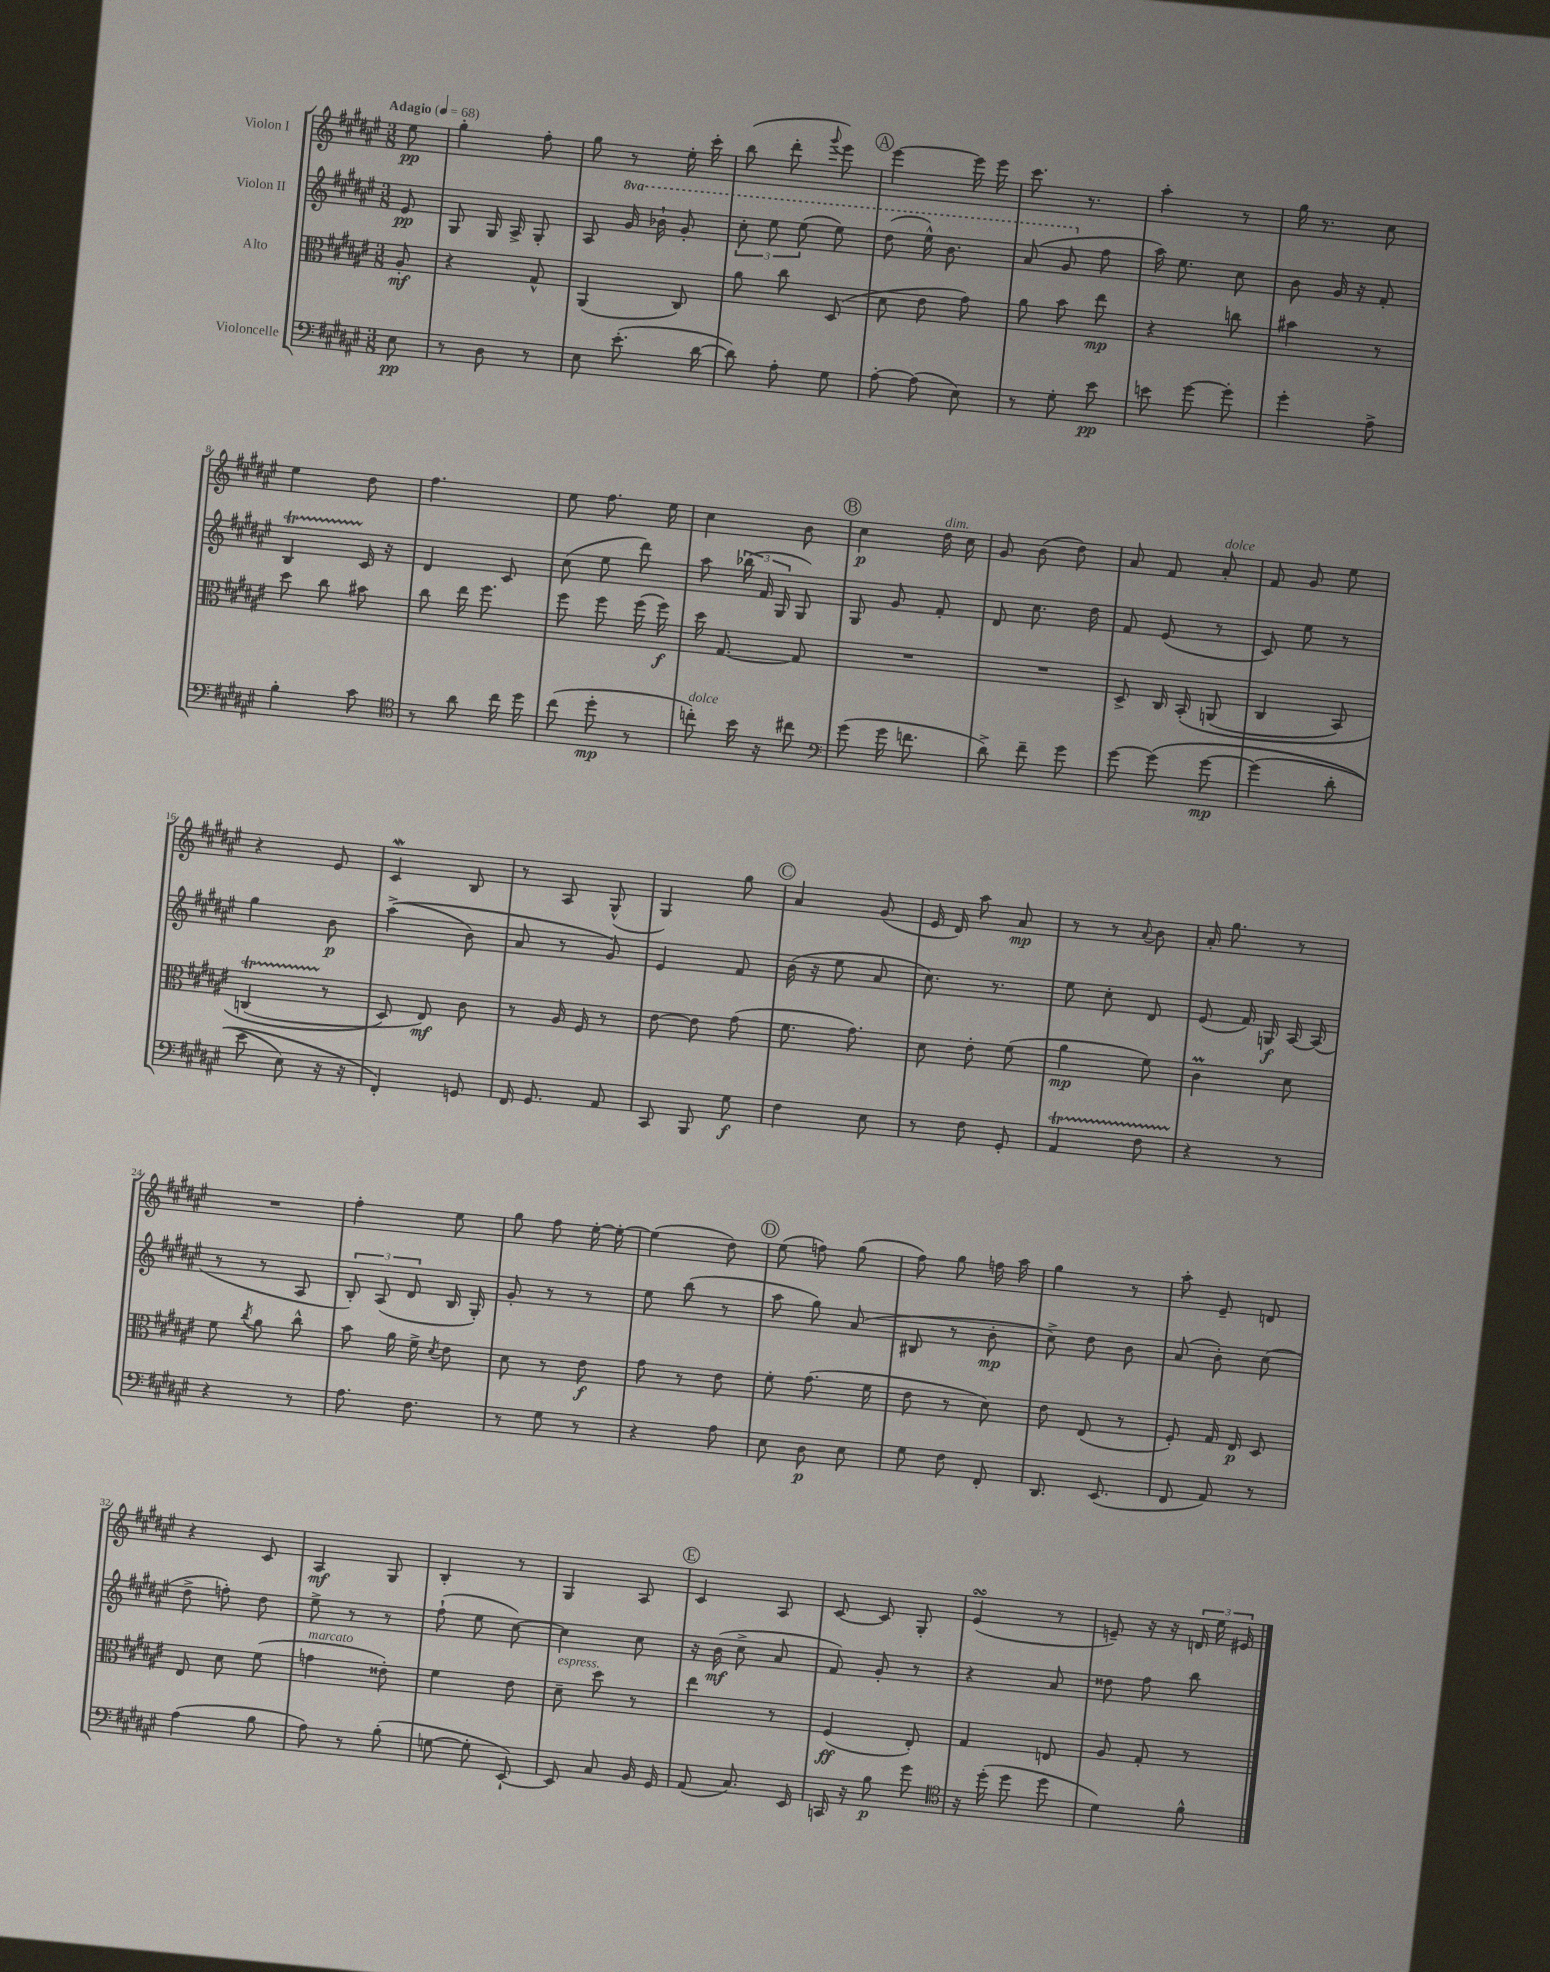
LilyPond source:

<<
\new StaffGroup <<
\new Staff = "s0" \with { instrumentName = "Violon I" } {
    \clef treble \key fis \major \numericTimeSignature \time 3/8 \partial 8 \tempo "Adagio" 4 = 68
    \autoBeamOff eis''8\pp |
    gis''4-. fis''8-. |
    gis''8 r8 eis''16-. cis'''16-. |
    b''8( dis'''8-. \appoggiatura { gis'''8 } eis'''8) |
    \mark \markup { \circle "A" } eis'''4~ eis'''16 eis'''16 |
    cis'''8. r8. |
    ais''4-. r8 |
    gis''16 r8. cis''8 |
    eis''4 dis''8 |
    fis''4. |
    eis''8 fis''8. eis''16 |
    cis''4 b'8 |
    \mark \markup { \circle "B" } cis''4\p dis''16^\markup { \italic "dim." } cis''16 |
    gis'8 b'8( dis''8) |
    ais'8 fis'8 ais'8-.^\markup { \italic "dolce" } |
    fis'8 gis'8 eis''8 |
    r4 eis'8 |
    cis'4\mordent b8 |
    r8 ais8 gis8-^( |
    gis4) gis''8 |
    \mark \markup { \circle "C" } ais'4 gis'8( |
    eis'16 dis'16) ais''8 ais'8\mp |
    r8 r8 \appoggiatura { ais'8 } b'8 |
    ais'16-. gis''8. r8 |
    R4. |
    fis''4-. eis''8 |
    gis''8 fis''8 eis''16~-. eis''16~-. |
    eis''4( dis''8) |
    \mark \markup { \circle "D" } eis''8( f''8) gis''8( |
    fis''8) gis''8 f''16 ais''16 |
    gis''4 r8 |
    ais''8-. eis'8-- d'8 |
    r4 cis'8 |
    ais4\mf gis8 |
    b4-. r8 |
    gis4 ais8 |
    \mark \markup { \circle "E" } cis'4 ais8 |
    cis'8~ cis'8 gis8-. |
    eis'4\turn( r8 |
    e'8--) r16 r16 \tuplet 3/2 { d'16 eis''16 eis'16 } \bar "|." |
}
\new Staff = "s1" \with { instrumentName = "Violon II" } {
    \clef treble \key fis \major \numericTimeSignature \time 3/8 \set Staff.ottavationMarkups = #ottavation-simple-ordinals \partial 8
    \autoBeamOff eis'8\pp |
    gis8 gis16 ais16-> gis8-. |
    ais8 \ottava #1 gis''16 bes''16-! gis''8-. |
    \tuplet 3/2 { cis'''8-. eis'''8 eis'''8( } eis'''8) |
    \mark \markup { \circle "A" } dis'''8( eis'''16-^) b''8. |
    ais''8( gis''8 \ottava #0 fis''8 |
    ais''16) eis''8. cis''8 |
    b'8 gis'16 r16 fis'8-. |
    b4\startTrillSpan cis'16\stopTrillSpan r16 |
    dis'4 cis'8 |
    cis''8( eis''8 dis'''8) |
    ais''8 \tuplet 3/2 { bes''16( fis'16 gis16 } gis8) |
    \mark \markup { \circle "B" } gis8 gis'8 fis'8-. |
    dis'8 cis''8. dis''16 |
    fis'8 eis'8( r8 |
    cis'8) eis''8 r8 |
    gis''4 b'8\p |
    ais''4->(\( b'8) |
    ais'8 r8 gis'8\) |
    eis'4 fis'8 |
    \mark \markup { \circle "C" } b'16( r16 eis''8 ais'8 |
    cis''8.) r8. |
    eis''8 cis''8-. dis'8 |
    eis'8( fis'16) g16\f ais16~ ais16( |
    r8 r8 ais8 |
    \tuplet 3/2 { b8-.) ais8( dis'8 } b16 gis16-.) |
    gis'8-. r8 r8 |
    eis''8 b''8( r8 |
    \mark \markup { \circle "D" } ais''8 gis''8) ais'8( |
    bis8 r8 b'8-.\mp |
    cis''8->) dis''8 b'8 |
    ais'8( b'8-.) cis''8( |
    dis''8-> f''8-.) dis''8 |
    eis''8-> r8 r8 |
    fis''8-!( eis''8 cis''8~) |
    cis''4 cis''8 |
    \mark \markup { \circle "E" } r16 b'16\mf( cis''8-> ais'8 |
    fis'8) gis'8-. r8 |
    r4 ais'8 |
    disis''8 fis''8 b''8 \bar "|." |
}
\new Staff = "s2" \with { instrumentName = "Alto" } {
    \clef alto \key fis \major \numericTimeSignature \time 3/8 \partial 8
    \autoBeamOff ais8-.\mf |
    r4 gis8-^ |
    ais,4( cis8) |
    ais'8 cis''8 dis8( |
    \mark \markup { \circle "A" } dis'8 eis'8 gis'8) |
    ais'8 b'8 eis''8\mp |
    r4 c''8 |
    bis'4 r8 |
    dis''8 cis''8 bis'8 |
    cis''8 eis''16 fis''8. |
    fis''8 fis''8 fis''16( fis''16\f) |
    dis''16 gis8.~ gis8 |
    \mark \markup { \circle "B" } R4. |
    R4. |
    dis8-> cis16 b,16-.\( a,8( |
    cis4 b,8) |
    c4\startTrillSpan( r8\stopTrillSpan |
    dis8\) eis8\mf) cis'8 |
    r8 ais16 fis16 r8 |
    eis'8~ eis'8 gis'8( |
    \mark \markup { \circle "C" } fis'8. gis'8.) |
    dis'8 eis'8-. fis'8( |
    ais'4\mp fis'8) |
    cis'4\prall dis'8 |
    fis'8 \acciaccatura { cis''8 } ais'8 cis''8-^ |
    b'8 ais'16 fis'16-> \acciaccatura { dis'8 } eis'8 |
    dis'8 r8 eis'8\f |
    gis'8 r8 eis'8 |
    \mark \markup { \circle "D" } fis'8-. gis'8.( fis'16 |
    eis'8 r8 dis'8) |
    eis'8 eis8( r8 |
    fis8-.) gis16 eis16\p dis8 |
    eis8 dis'8 fis'8( |
    g'4^\markup { \italic "marcato" } eisis'8-.) |
    fis'4 eis'8 |
    dis'8--^\markup { \italic "espress." } dis''8 r8 |
    \mark \markup { \circle "E" } eis''4 r8 |
    fis4\ff( eis8-.) |
    gis4 e8 |
    ais8 gis8-. r8 \bar "|." |
}
\new Staff = "s3" \with { instrumentName = "Violoncelle" } {
    \clef bass \key fis \major \numericTimeSignature \time 3/8 \partial 8
    \autoBeamOff eis8\pp |
    r8 dis8 r8 |
    eis8 eis'8.-.( dis'16~ |
    dis'8) ais8-. gis8 |
    \mark \markup { \circle "A" } ais8~-. ais8( eis8) |
    r8 gis8-. eis'8\pp |
    e'8 gis'8~ gis'8-. |
    gis'4-. ais8-> |
    b4-. cis'8 |
    \clef tenor r8 ais'8 cis''16 dis''16 |
    cis''8( dis''8-.\mp r8 |
    c''8-.^\markup { \italic "dolce" }) b'16 r16 cis''8 |
    \mark \markup { \circle "B" } \clef bass gis'8( gis'16 f'8. |
    dis'8->) fis'8-- gis'8 |
    gis'8~ gis'8\( gis'8~\mp |
    gis'4( dis'8-. |
    eis'8 eis8) r16 r16 |
    fis,4-.\) g,8 |
    fis,16 gis,8. ais,8 |
    cis,8 b,,8 gis8\f |
    \mark \markup { \circle "C" } fis4 eis8 |
    r8 fis8 gis,8-. |
    ais,4\startTrillSpan fis8 |
    r4\stopTrillSpan r8 |
    r4 r8 |
    ais8. fis8. |
    r8 gis8 r8 |
    r4 ais8 |
    \mark \markup { \circle "D" } eis8 dis8\p eis8 |
    gis8 fis8 fis,8-. |
    dis,8. eis,8.( |
    fis,8 ais,8) r8 |
    ais4( b8 |
    ais8) r8 b8-.( |
    g8~ g8-. eis,8~-!) |
    eis,8 cis8 b,16 gis,16 |
    \mark \markup { \circle "E" } ais,8( cis8.) eis,16 |
    c,16 r16 b8\p gis'8 |
    \clef tenor r16 dis''16-.( dis''8 dis''8 |
    dis'4) fis'8-^ \bar "|." |
}
>>
>>
